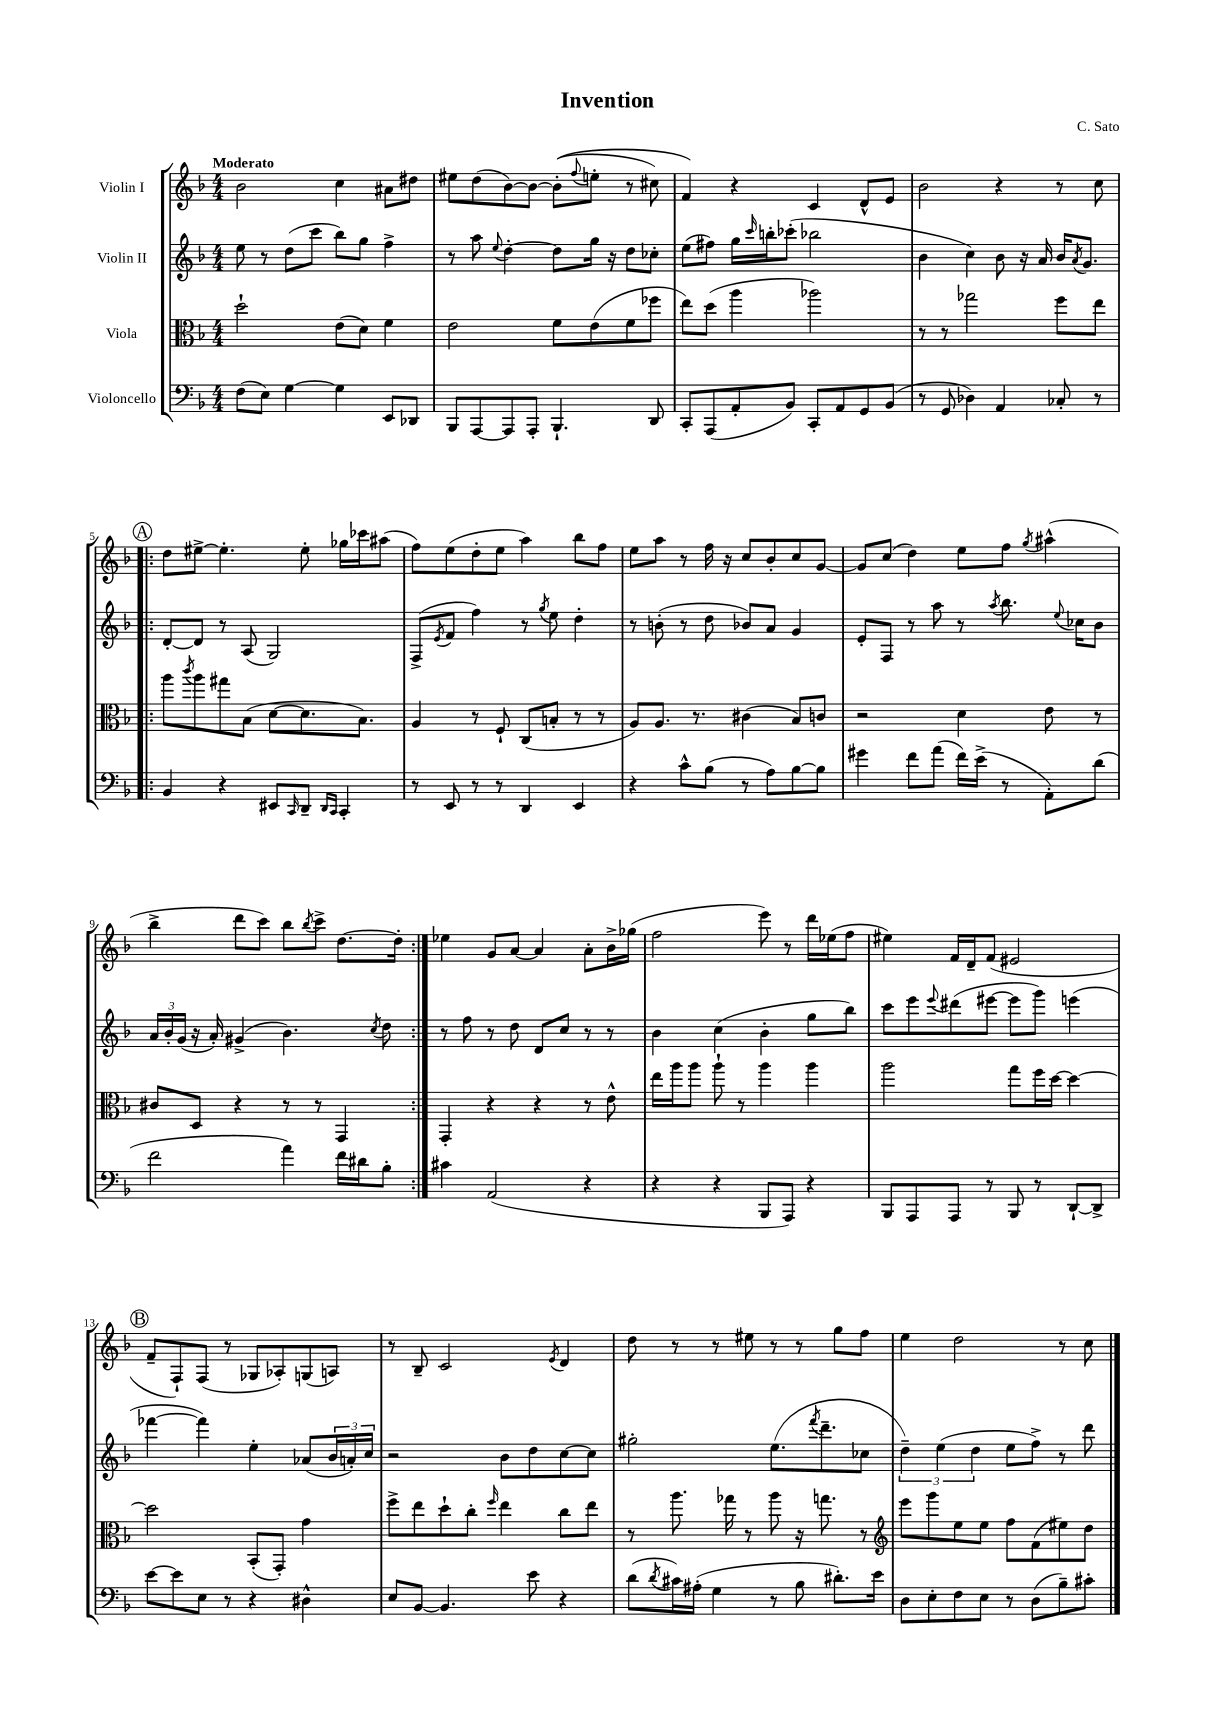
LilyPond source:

\header { title = "Invention" composer = "C. Sato" }
<<
\new StaffGroup <<
\new Staff = "s0" \with { instrumentName = "Violin I" } {
    \clef treble \key f \major \numericTimeSignature \time 4/4 \tempo "Moderato"
    bes'2 c''4 ais'8 dis''8 |
    eis''8 d''8( bes'8~) bes'8~ bes'8-.(\( \appoggiatura { f''8 } e''8-. r8 cis''8) |
    f'4\) r4 c'4 d'8-^ e'8 |
    bes'2 r4 r8 c''8 |
    \repeat volta 2 { \mark \markup { \circle "A" } d''8 eis''8~-> eis''4.-. eis''8-. ges''16 ces'''16 ais''8( |
    f''8) e''8( d''8-. e''8 a''4) bes''8 f''8 |
    e''8 a''8 r8 f''16 r16 c''8 bes'8-. c''8 g'8~ |
    g'8 c''8( d''4) e''8 f''8 \acciaccatura { g''8 } ais''4-^( |
    bes''4-> d'''8 c'''8) bes''8 \acciaccatura { bes''8 } c'''8-> d''8.~ d''16-. | }
    ees''4 g'8 a'8~ a'4 a'8-. bes'16-> ges''16( |
    f''2 e'''8) r8 d'''16 ees''16( f''8 |
    eis''4) f'16 d'16-- f'8( eis'2 |
    \mark \markup { \circle "B" } f'8-- f8-!) f8( r8 ges8 aes8-.) g8( a8) |
    r8 bes8-- c'2 \acciaccatura { e'8 } d'4 |
    d''8 r8 r8 eis''8 r8 r8 g''8 f''8 |
    e''4 d''2 r8 c''8 \bar "|." |
}
\new Staff = "s1" \with { instrumentName = "Violin II" } {
    \clef treble \key f \major \numericTimeSignature \time 4/4
    e''8 r8 d''8( c'''8 bes''8) g''8 f''4-> |
    r8 a''8 \appoggiatura { e''8 } d''4~-. d''8 g''16 r16 d''8 ces''8-. |
    e''8( fis''8) g''16 \grace { c'''16 } b''16-. ces'''8-.( bes''2 |
    bes'4 c''4) bes'8 r16 a'16 bes'16 \acciaccatura { a'8 } g'8. |
    \repeat volta 2 { \mark \markup { \circle "A" } d'8~-. d'8 r8 a8( g2) |
    f8->( \acciaccatura { e'8 } f'8 f''4) r8 \acciaccatura { g''8 } e''8 d''4-. |
    r8 b'8-.( r8 d''8 bes'8) a'8 g'4 |
    e'8-. f8 r8 a''8 r8 \acciaccatura { a''8 } bes''8. \appoggiatura { e''8 } ces''16 bes'8 |
    \tuplet 3/2 { a'16 bes'16-. g'16( } r16 a'16-.) gis'4->( bes'4.) \acciaccatura { c''8 } d''8 | }
    r8 f''8 r8 d''8 d'8 c''8 r8 r8 |
    bes'4 c''4( bes'4-. g''8 bes''8) |
    c'''8 e'''8 \appoggiatura { e'''8 } dis'''8( eis'''8~ eis'''8 g'''8) e'''4( |
    \mark \markup { \circle "B" } fes'''4~ fes'''4) e''4-. aes'8( \tuplet 3/2 { bes'16 a'16-.) c''16 } |
    r2 bes'8 d''8 c''8~ c''8 |
    gis''2-. e''8.( \acciaccatura { f'''8 } d'''8.-- ces''8 |
    \tuplet 3/2 { d''4--) e''4( d''4 } e''8 f''8->) r8 d'''8 \bar "|." |
}
\new Staff = "s2" \with { instrumentName = "Viola" } {
    \clef alto \key f \major \numericTimeSignature \time 4/4
    d''2-! e'8( d'8) f'4 |
    e'2 f'8 e'8( f'8 fes''8 |
    e''8) d''8( a''4 aes''2) |
    r8 r8 ges''2 f''8 e''8 |
    \repeat volta 2 { \mark \markup { \circle "A" } a''8 \acciaccatura { c'''8 } a''8 gis''8 bes8( d'8~ d'8. bes8.) |
    a4 r8 f8-! c8( b8-. r8 r8 |
    a8) a8. r8. cis'4( bes8) c'8 |
    r2 d'4 e'8 r8 |
    cis'8 d8 r4 r8 r8 g,4 | }
    g,4-. r4 r4 r8 e'8-^ |
    e''16 a''16 a''8 a''8-! r8 a''4 a''4 |
    a''2 g''8 f''16 d''16~ d''4~ |
    \mark \markup { \circle "B" } d''2 bes,8-.( g,8-.) g'4 |
    f''8-> e''8 d''8-! c''8-. \grace { f''16 } e''4 c''8 e''8 |
    r8 a''8. ges''16 r8 a''8 r16 g''8. r8 |
    \clef treble e'''8 g'''8 e''8 e''8 f''8 f'8( eis''8) d''8 \bar "|." |
}
\new Staff = "s3" \with { instrumentName = "Violoncello" } {
    \clef bass \key f \major \numericTimeSignature \time 4/4
    f8( e8) g4~ g4 e,8 des,8 |
    bes,,8 a,,8~ a,,8 a,,8-. bes,,4.-! d,8 |
    c,8-. a,,8( a,8-. bes,8) c,8-. a,8 g,8 bes,8( |
    r8 g,8 des4) a,4 ces8-. r8 |
    \repeat volta 2 { \mark \markup { \circle "A" } bes,4 r4 eis,8 \grace { c,16 } d,8-- \grace { d,16 c,16 } c,4-. |
    r8 e,8 r8 r8 d,4 e,4 |
    r4 c'8-^ bes8( r8 a8) bes8~ bes8 |
    gis'4 f'8 a'8( f'16) e'16->( r8 a,8-.) d'8( |
    f'2 a'4) f'16 dis'16 bes8-. | }
    cis'4 a,2( r4 |
    r4 r4 bes,,8 a,,8) r4 |
    bes,,8 a,,8 a,,8 r8 bes,,8 r8 d,8~-! d,8-> |
    \mark \markup { \circle "B" } e'8~ e'8 e8 r8 r4 dis4-^ |
    e8 bes,8~ bes,4. e'8 r4 |
    d'8( \acciaccatura { d'8 } cis'16) ais16-.( g4 r8 bes8 dis'8.-.) e'16 |
    d8 e8-. f8 e8 r8 d8( bes8--) cis'8-. \bar "|." |
}
>>
>>
